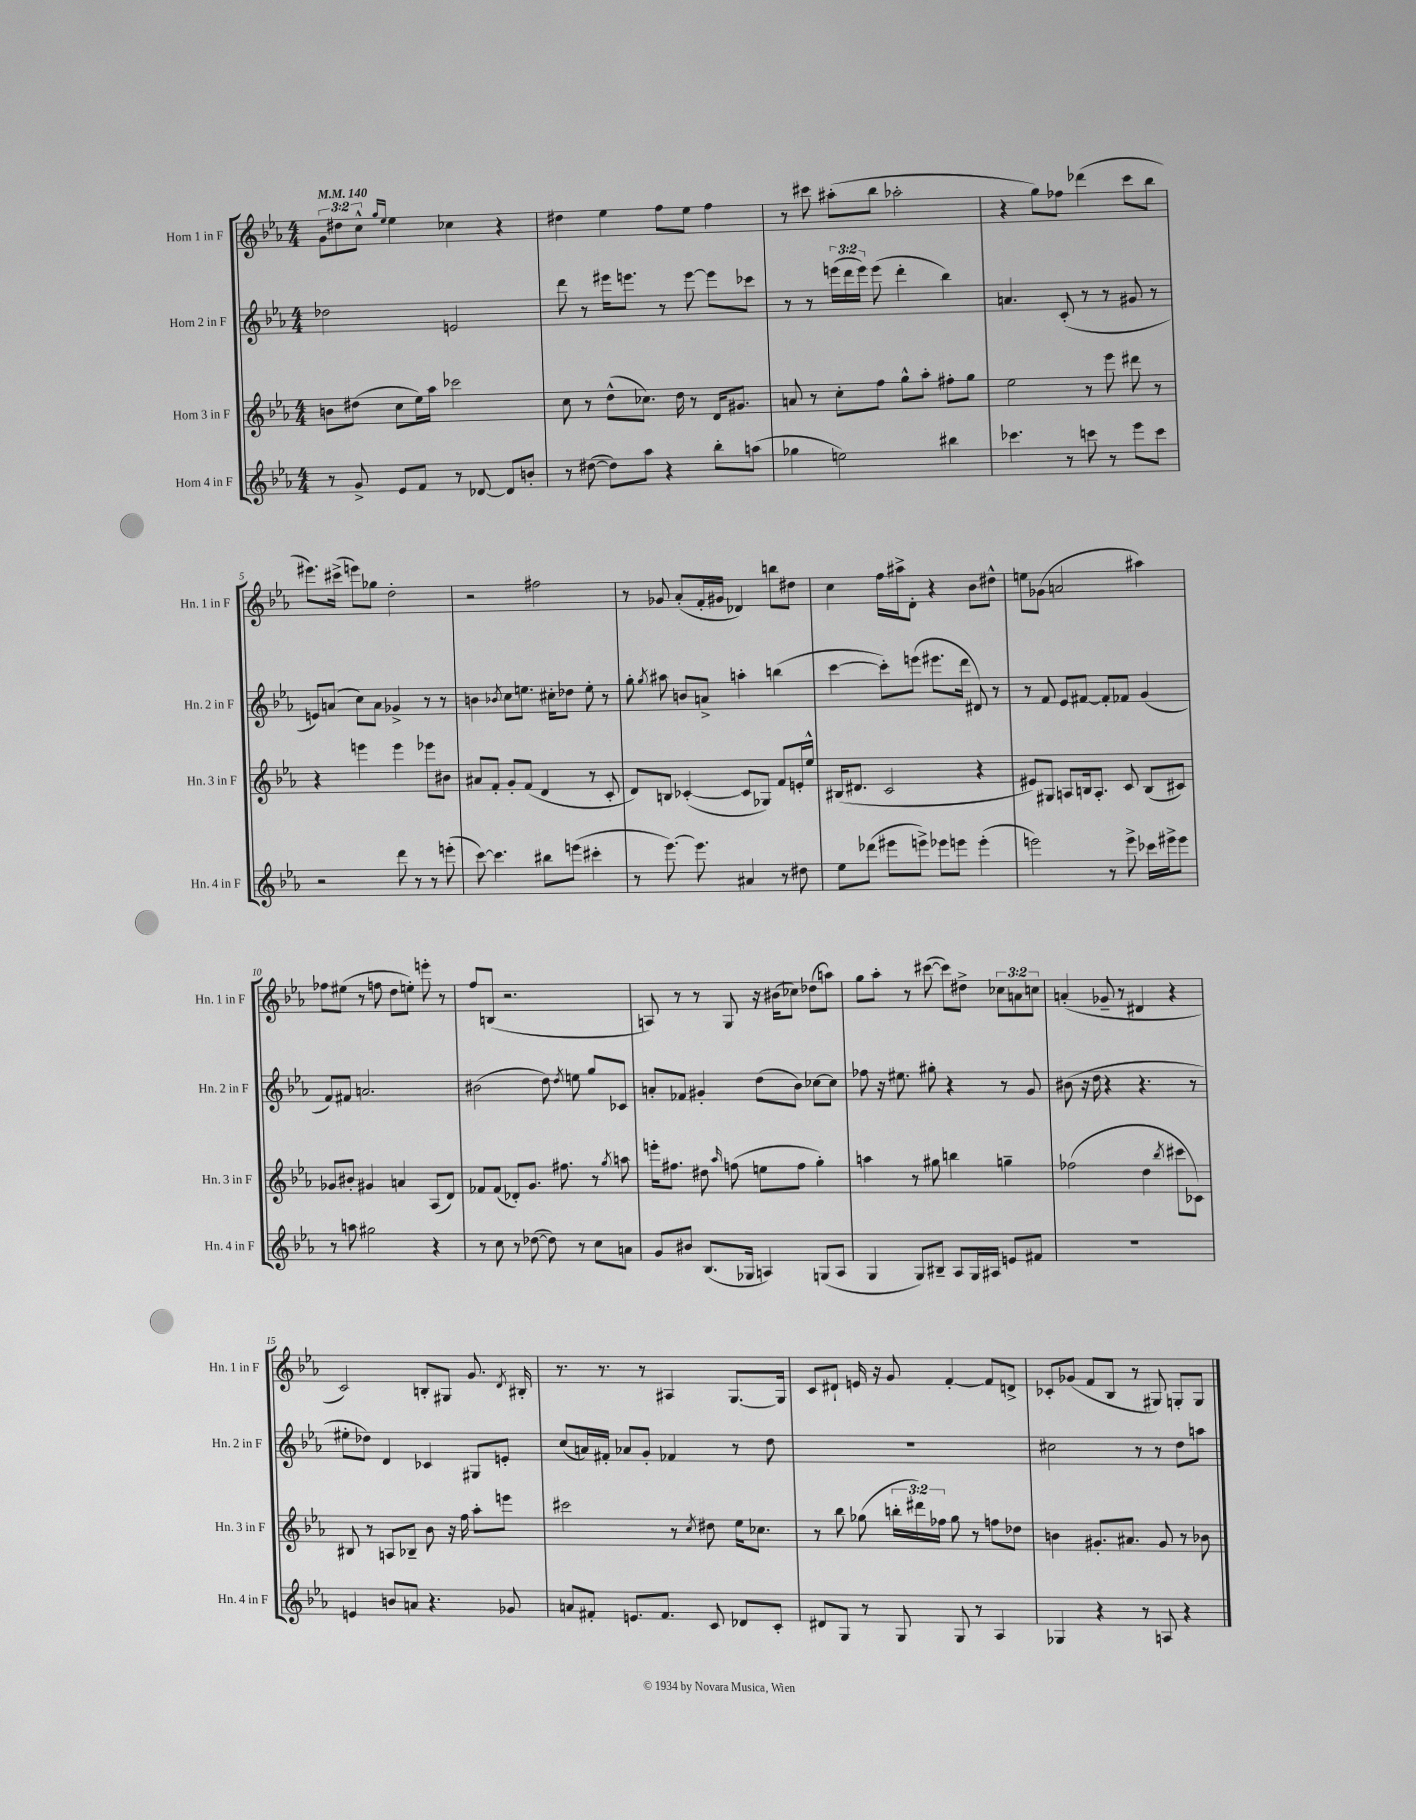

**kern	**kern	**kern	**kern
*part4	*part3	*part2	*part1
*staff4	*staff3	*staff2	*staff1
*I"Horn 4 in F	*I"Horn 3 in F	*I"Horn 2 in F	*I"Horn 1 in F
*I'Hn. 4 in F	*I'Hn. 3 in F	*I'Hn. 2 in F	*I'Hn. 1 in F
*clefG2	*clefG2	*clefG2	*clefG2
*k[b-e-a-]	*k[b-e-a-]	*k[b-e-a-]	*k[b-e-a-]
*M4/4	*M4/4	*M4/4	*M4/4
*MM140	*MM140	*MM140	*MM140
=1	=1	=1	=1
8r	8bn\L	2dd-X\	12g\L
.	.	.	12dd#X\
8g^/	(8dd#X\J	.	.
.	.	.	12cc^^\J
.	.	.	16qqgg/LL
.	.	.	16qqee-/JJ
8e-/L	8cc\L	.	4ee-\
8f/J	16ee-\L)	.	.
.	16aa-\JJ	.	.
8r	2ccc-X\	2en/	4cc-X\
[8d-X/	.	.	.
8d-/L]	.	.	4r
8bn'/J	.	.	.
=2	=2	=2	=2
8r	8cc\	8ddd\	4dd#X\
([8dd#X\	8r	8r	.
8dd#\L])	(8dd^^\L	16eee#X\KL	4ee-\
.	.	8.eeen\J	.
8aa-\J	8.cc-X\J)	.	.
4r	.	8r	8ff\L
.	16dd\	.	.
.	8r	[8eee\	8ee-\J
8bb-'\L	16d/KL	8eee\L]	4ff\
.	8.g#X/J	.	.
(8aan\J	.	8ccc-X\J	.
=3	=3	=3	=3
4gg-X\	8an/	8r	8r
.	8r	8r	8ccc#X\
2een\)	8cc'\L	(24eeen\LL	(8aa#X'\L
.	.	24ddd\	.
.	.	24eee\JJ)	.
.	8ff\J	(8eee\	8bb-\J
.	8gg^^\L	4ddd'\	2aa-X'\
.	8aa-'\J	.	.
4bb#X\	8ff#X'\L	4bb-\)	.
.	8gg\J	.	.
=4	=4	=4	=4
4.ccc-X\	2ee-\	4.an/	4r
.	.	.	8gg\L)
8r	.	(8c'/	8ff-X\J
8cccn\	8r	8r	(4ddd-X\
8r	8eee-\	8r	.
8eee-\L	8ddd#X\	8g#X/	8ccc\L
8ccc\J	8r	8r	8bb-\J
!!LO:LB:g=z
=5	=5	=5	=5
2r	4r	8en/L)	8.eee#X\L)
.	.	(8an/J	.
.	.	.	(16ccc#X^\Jk
.	4eeen\	8cc\L)	8eeen\L)
.	.	8a\J	8gg-X\J
8ddd\	4eee\	4g-X^/	2dd'\
8r	.	.	.
8r	8eee-X\L	8r	.
(8eeen'\	8b#X\J	8r	.
=6	=6	=6	=6
[8ccc\)	8a#X/L	4bn\	2r
4.ccc\]	8f'/J	.	.
.	.	8qb-X/	.
.	8g'/L	8cc\L	.
.	(8f/J	8.een\J	.
8bb#X\L	4d/	.	2ff#X\
.	.	16cc#X'\KL	.
(8eeen\J	.	8dd-X\J	.
4ccc#X'\	8r	8ee'\	.
.	8c'/	8r	.
=7	=7	=7	=7
8r	8d/L)	8gg'\	8r
.	.	8qgg/	.
[8.eee-\)	8Bn/J	8aa#X\	8g-X/
.	([4c-X'/	8bn/L	(8a-'/L
8.eee-\]	.	.	.
.	.	8an^/J	16f'/L
.	.	.	16g#X/JJ
4a#X/	8c-/L]	4aan'\	4d-X/)
.	8G-X/J)	.	.
8r	8f/L	(4bbn\	8bbn\L
8dd#X\	16en'/L	.	8dd#X\J
.	16ee-^^/JJ	.	.
=8	=8	=8	=8
8ee-\L	(16B#X/KL	[4ccc\	4cc\
.	8.d#X/J	.	.
(8ddd-X\J	.	.	.
8eee#X\L	2c/	8ccc'\L])	16ff\LL
.	.	.	16aa#X^\J
8eeen^\J)	.	(8eeen\J	8d'\J
8eee-X\L	.	8.eee#X\L	4r
8eeen\J	.	.	.
.	.	16ddd\Jk	.
(4eee'\	4r	8d#X/)	8b-\L
.	.	8r	8dd#X^^\J
=9	=9	=9	=9
2eeen\)	8e#X/L)	8r	8een\L
.	8G#X/J	8f/	(8g-X\J
.	8An/L	8e-/L	2an/
.	16Bn/k	[8f#X/J	.
.	8.A'/J	.	.
8r	.	8f#'/L]	.
8eee^\	8c/	8f-X/J	.
16ccc-X\LL	(8B/L	(4g/	4aa#X\)
16eee#X^\J	.	.	.
8eee#\J	8c#X/J)	.	.
!!LO:LB:g=z
=10	=10	=10	=10
8r	8g-X/L	8f/L)	8ff-X\L
8aan\	8b#X'/J	8f#X/J	(8ee#X\J
2gg#X\	4g#X/	2.an/	8r
.	.	.	8ffn\
.	4an/	.	8dd\L
.	.	.	8een'\J)
4r	(8A-/L	.	8eeen'\
.	8d/J)	.	8r
=11	=11	=11	=11
8r	8f-X/L	(2b#X\	8ff/L
8cc\	(8f-/J	.	(8Bn/J
8r	8d-X'/L)	.	2.r
([8dd-X\	8.g/J	.	.
8dd-\])	.	8dd\)	.
.	8.ff#X\	.	.
.	.	8qdd/	.
8r	.	8een\	.
8cc\L	8r	8gg/L	.
.	8qgg/	.	.
8an\J	8aan\	8c-X/J	.
=12	=12	=12	=12
8g/L	16eeen'\KL	8an'/L	8An/)
.	8.ff#X\J	.	.
8b#X/J	.	8f-X/J	8r
(8.B-/L	8dd#X\	4g#X'/	8r
.	16qqaa-/	.	.
.	(8ffn\	.	8G/
16G-X/Jk	.	.	.
4An/)	8een\L	(8dd\L	16r
.	.	.	(16b#X\KL
.	8ff\J	8b-\J)	8cc-X\J)
(8Gn/L	4gg'\)	[8cc-X\L	(8dd-X\L
8A/J	.	8cc-\J]	8aan\J)
=13	=13	=13	=13
4G/	4aan\	8ff-X\	8gg\L
.	.	16r	8aa-'\J
.	.	8.ee#X\	.
8G/L)	8r	.	8r
8B#X~/J	8gg#X\	8gg#X'\	([8ccc#X\
8A-/L	4bbn\	4r	8ccc#\L])
16G/L	.	.	8dd#X^\J
16A#X/JJ	.	.	.
8en/L	4ggn~\	8r	12cc-X\L
.	.	.	12an\
8f#X/J	.	8g/	.
.	.	.	12ccn\J
=14	=14	=14	=14
1r	(2ff-X\	(8b#X\	(4an'/
.	.	16r	.
.	.	16dd\	.
.	.	4r	8g-X~/
.	.	.	8r
.	4dd\	4.r	4d#X/
.	8qbb-/	.	.
.	8ccc#X\L	.	4r
.	8c-X\J)	8r	.
!!LO:LB:g=z
=15	=15	=15	=15
4en/	8B#X/	8ee#X'\L	2c/)
.	8r	8dd-X\J)	.
8bn/L	8An/L	4d/	.
8an/J	8B-X~/J	.	.
4.r	8b-\	4c-X/	8Bn'/L
.	16r	.	8G#X/J
.	16ff\	.	.
.	8aa-'\L	8G#X/L	8.g/
8g-X/	8eeen\J	8en'/J	.
.	.	.	8qd/
.	.	.	16B#X'/
=16	=16	=16	=16
8an/L	2ccc#X\	(8cc/L	8.r
8f#X'/J	.	16an/L)	.
.	.	16f#X'/JJ	8.r
8.en/L	.	8a-X/L	.
.	.	8g'/J	8r
8.f#/J	.	.	.
.	8r	4f-X/	4A#X/
.	8qcc/	.	.
8c/	8dd#X\	.	.
8d-X/L	16ee-\KL	8r	[8.G/L
.	8.cc-X\J	.	.
8c'/J	.	8dd\	.
.	.	.	16G/Jk]
=17	=17	=17	=17
8d#X/L	8r	1r	8c/L
8G/J	8bb-\	.	8d#X`/J
8r	(8gg-X\	.	16en/
.	.	.	16r
8G/	24bbn'\LL	.	8g/
.	24ddd#X\)	.	.
.	24ff-X\JJ	.	.
8G/	8gg-\	.	[4f'/
8r	8r	.	.
4A-/	8ffn\L	.	8f/L]
.	8dd-X\J	.	8dn^/J
=18	=18	=18	=18
4G-X/	4bn\	2cc#X\	8c-X'/L
.	.	.	(8g-X/J
4r	8.g#X'/L	.	8f/L
.	.	.	8B-/J
.	8.a#X/J	.	.
8r	.	8r	8r
8An/	8g#/	8r	8G#X/)
4r	8r	8dd\L	8Gn'/L
.	8b-X\	8aan\J	8G/J
==	==	==	==
*-	*-	*-	*-
